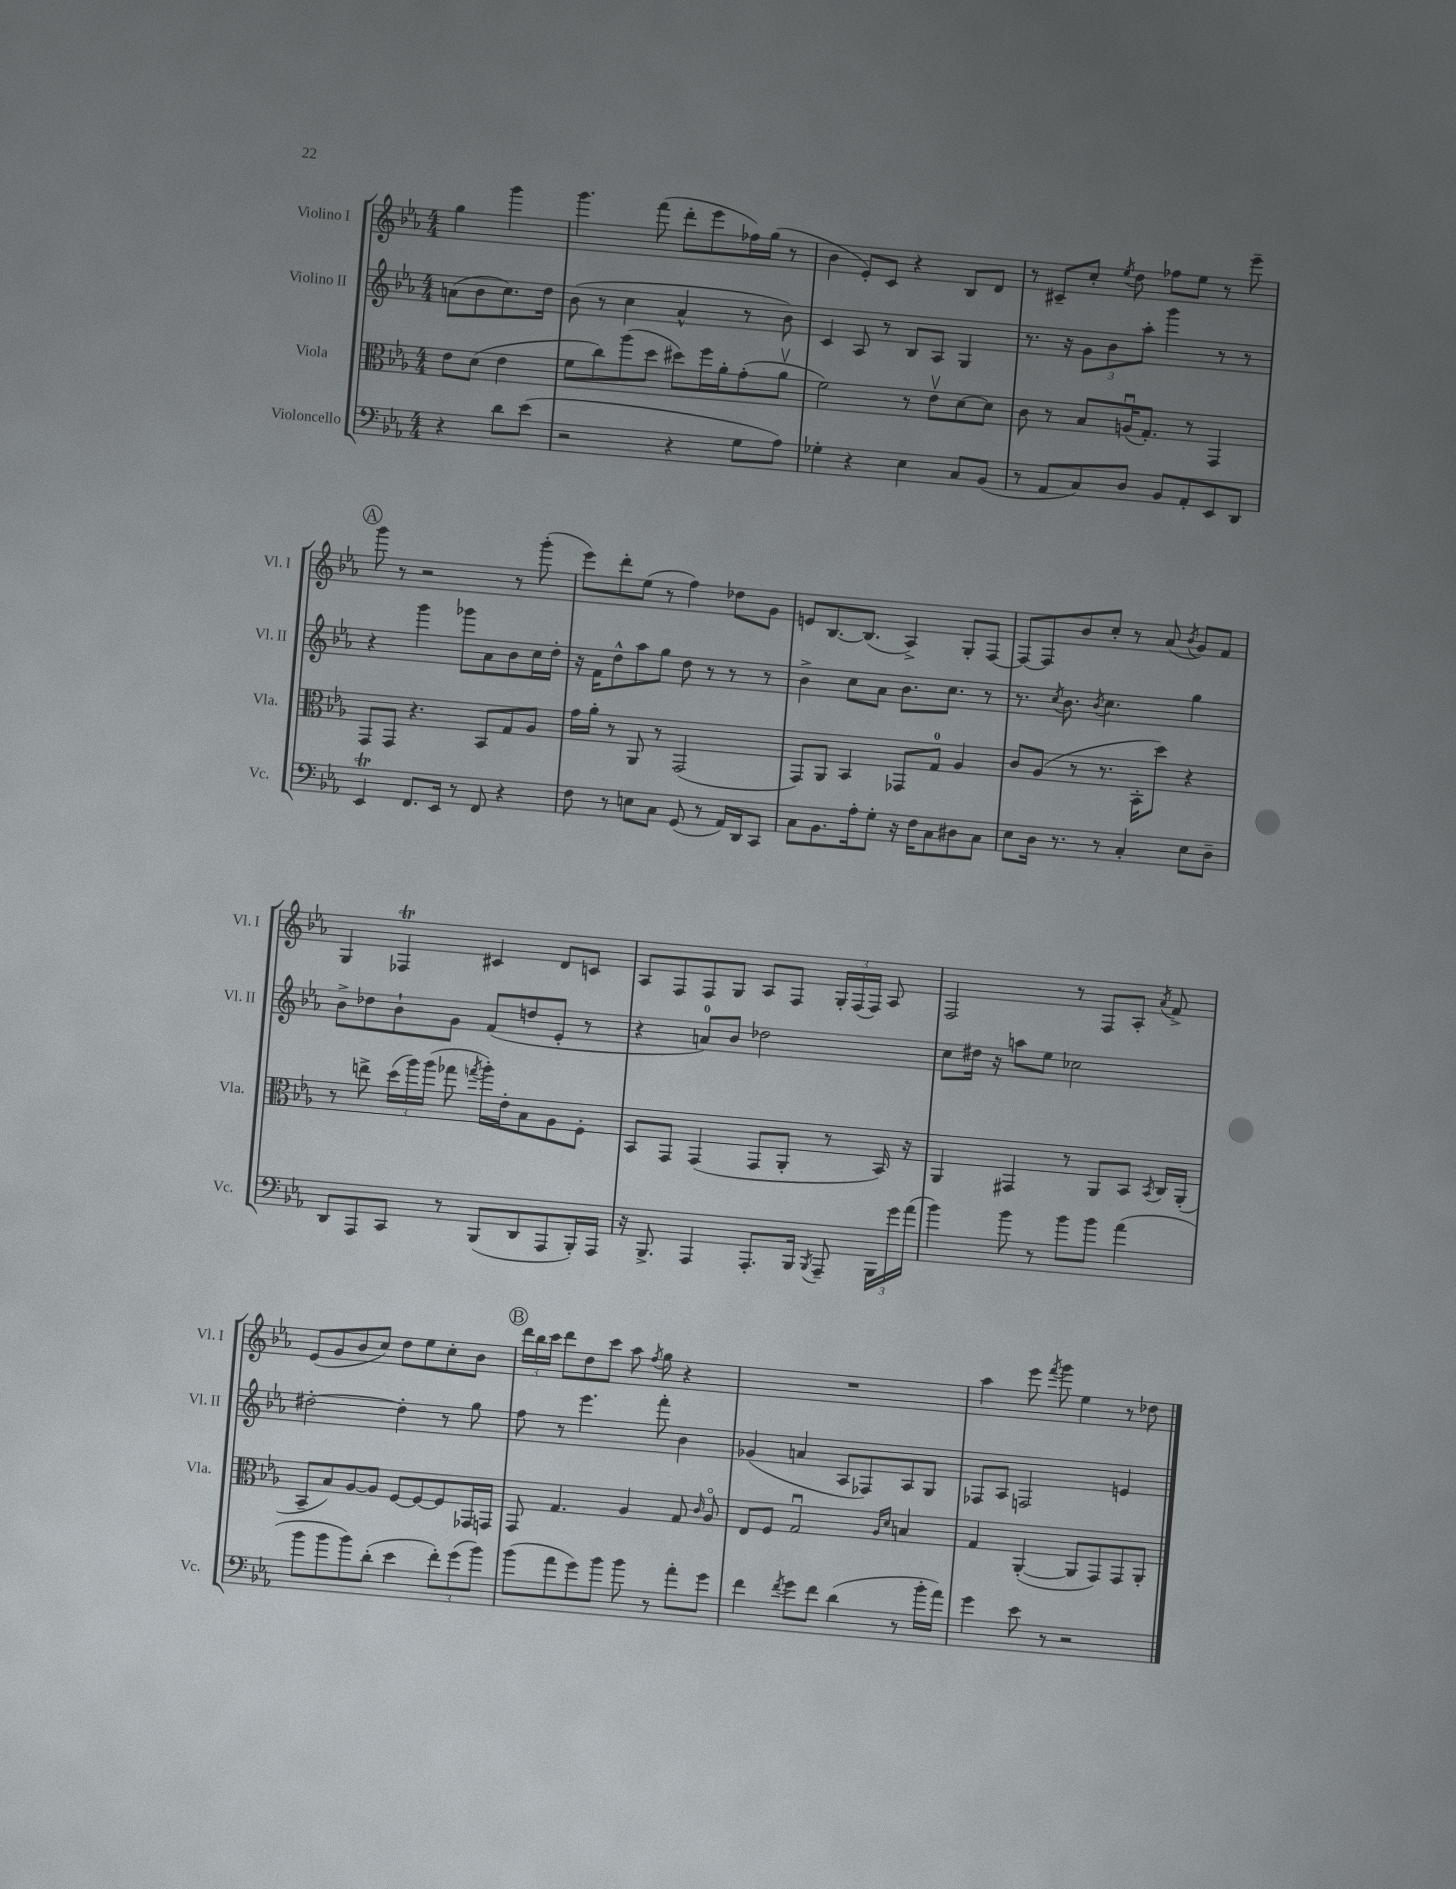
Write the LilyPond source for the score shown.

<<
\new StaffGroup <<
\new Staff = "s0" \with { instrumentName = "Violino I" shortInstrumentName = "Vl. I" } {
    \clef treble \key ees \major \numericTimeSignature \time 4/4 \partial 2
    \autoBeamOff g''4 g'''4 |
    g'''4. f'''8( d'''8[-. ees'''8 fes''16) g''16]( r8 |
    bes'4 ees'8[-.) c'8] r4 bes8[ d'8] |
    r8 cis'8[-- c''8]-. \acciaccatura { ees''8 } d''8 fes''8[ ees''8] r8 ees'''8-- |
    \mark \markup { \circle "A" } g'''8 r8 r2 r8 g'''8-.( |
    ees'''8[) d'''8-. ees''8]( r8 f''4) des''8[ g'8] |
    e'8[ bes8.~ bes8.]( aes4->) g8[-. f8]~ |
    f8[~ f8 bes'8 c''8]-. r8 aes'8( \acciaccatura { bes'8 } g'8[) f'8] |
    g4 fes4\trill cis'4 d'8[ c'8] |
    aes8[ f8 f8 g8] aes8[ f8] \tuplet 3/2 { g16[-. f16( f16]) } aes8 |
    f2 r8 f8[ aes8]-. \acciaccatura { aes'8 } f'8-> |
    ees'8[( g'8 bes'8 c''8]) d''8[ ees''8 c''8-. bes'8] |
    \mark \markup { \circle "B" } \tuplet 3/2 { d'''16[ bes''16 c'''16] } d'''8[ d''8 c'''8] aes''8 \acciaccatura { f''8 } g''8 r4 |
    R1 |
    aes''4 ees'''8 \acciaccatura { f'''8 } g'''8 ees''4 r8 des''8 \bar "|." |
}
\new Staff = "s1" \with { instrumentName = "Violino II" shortInstrumentName = "Vl. II" } {
    \clef treble \key ees \major \numericTimeSignature \time 4/4 \partial 2
    \autoBeamOff a'8[( bes'8 c''8.) d''16] |
    bes'8( r8 c''4 aes'4-^ r8 bes'8) |
    c'4 aes8 r8 bes8[ aes8] g4 |
    r8. r16 \tuplet 3/2 { g'8[ bes'8 aes''8]-. } g'''4 r8 r8 |
    \mark \markup { \circle "A" } r4 g'''4 ges'''8[ aes'8 bes'8 c''16 d''16]-. |
    r16 f'16[ d''8-^ aes''8 g''8] d''8 r8 r8 r8 |
    bes'4-> c''8[ aes'8] bes'8.[ c''8.] r8 |
    r8. \acciaccatura { c''8 } bes'8. \acciaccatura { bes'8 } c''4. g''4 |
    bes'8[-> des''8 bes'8-! g'8] f'8[( d''8 ees'8]-. r8 |
    r4 a'8[-0) bes'8] des''2 |
    c''8[ dis''16] r16 a''8[ ees''8] ces''2 |
    dis''2~-. dis''4-. r8 g''8 |
    \mark \markup { \circle "B" } f''8 r8 ees'''4. f'''8-. bes'4 |
    ges'4( a'4 aes8[ fes8) aes8 g8] |
    fes8[ aes8] f2 e'4 \bar "|." |
}
\new Staff = "s2" \with { instrumentName = "Viola" shortInstrumentName = "Vla." } {
    \clef alto \key ees \major \numericTimeSignature \time 4/4 \partial 2
    \autoBeamOff ees'8[ d'8]( ees'4 |
    f'8[ c''8) aes''8( d''8] dis''8[) f''16 aes'16-. g'8-.( aes'8]\upbow |
    f'2) r8 ees'8[\upbow d'8~ d'8] |
    c'8 r8 bes8[ a16\downbow( g8.]-.) r8 g,4 |
    \mark \markup { \circle "A" } g,8[ g,8] r4. bes,8[ g8 aes8] |
    g'16[ aes'16]-. r8 aes,8 r8 g,2( |
    g,8[) aes,8] bes,4 ges,8[ g8]-0 aes4 |
    c'8[ aes8]( r8 r8. bes,16[-. d''8]) r4 |
    r8 e''8-> \tuplet 3/2 { d''16[( aes''16) aes''16]( } ges''8 \acciaccatura { g''8 } aes''16[-.) ees'16-. bes8 aes8 f8]-. |
    bes,8[ g,8] g,4( g,8[ aes,8]-. r8 bes,16) r16 |
    aes,4 gis,4 r8 aes,8[ bes,8] \acciaccatura { bes,8 } c16[ aes,16]-.( |
    bes,8[-- bes8) aes8~ aes8] f8[~ f8~ f8 ges,16 g,16] |
    \mark \markup { \circle "B" } g,8 g4. aes4 g8 \grace { c'16 } aes8\flageolet |
    ees8[ f8] g2\downbow \grace { aes16[ d'16] } b4 |
    g4 aes,4~-.( aes,8[ g,8) g,8 aes,8]-. \bar "|." |
}
\new Staff = "s3" \with { instrumentName = "Violoncello" shortInstrumentName = "Vc." } {
    \clef bass \key ees \major \numericTimeSignature \time 4/4 \partial 2
    \autoBeamOff r4 d'8[ ees'8]( |
    r2 r4 g8[ aes8]) |
    ges4-. r4 ees4 c8[ bes,8]( |
    r8 aes,8[ c8) d8] bes,8[ aes,8-. ees,8 d,8] |
    \mark \markup { \circle "A" } ees,4\trill f,8.[ ees,16] r8 f,8 r4 |
    f8 r8 e8[ c8] g,8( r8 aes,16[) d,16 c,8] |
    c8[ bes,8. aes16-. g8]-. r16 f16[ c8 dis8 c8] |
    ees8[ d16] r8. r8 c4-. ees8[ d8]-- |
    d,8[ aes,,8 c,8] r8 bes,,8[( d,8 aes,,8 bes,,16-.) aes,,16] |
    r16 bes,,8.-> aes,,4 aes,,8.[-. bes,,16] \acciaccatura { bes,,8 } aes,,8-- \tuplet 3/2 { bes,,16[ g'16 aes'16]( } |
    bes'4) bes'8 r8 bes'8[ bes'8] aes'4( |
    bes'8[ bes'8 bes'8) d'8]-.( ees'4 \tuplet 3/2 { f'8[-.) g'8( bes'8]) } |
    \mark \markup { \circle "B" } bes'8[( aes'8 g'8) bes'8] bes'8 r8 aes'8[-. g'8] |
    f'4 \acciaccatura { f'8 } g'8[ f'8] d'4( r8 bes'16[-. aes'16]) |
    g'4 ees'8 r8 r2 \bar "|." |
}
>>
>>
\layout { \context { \Score \remove "Bar_number_engraver" } }
